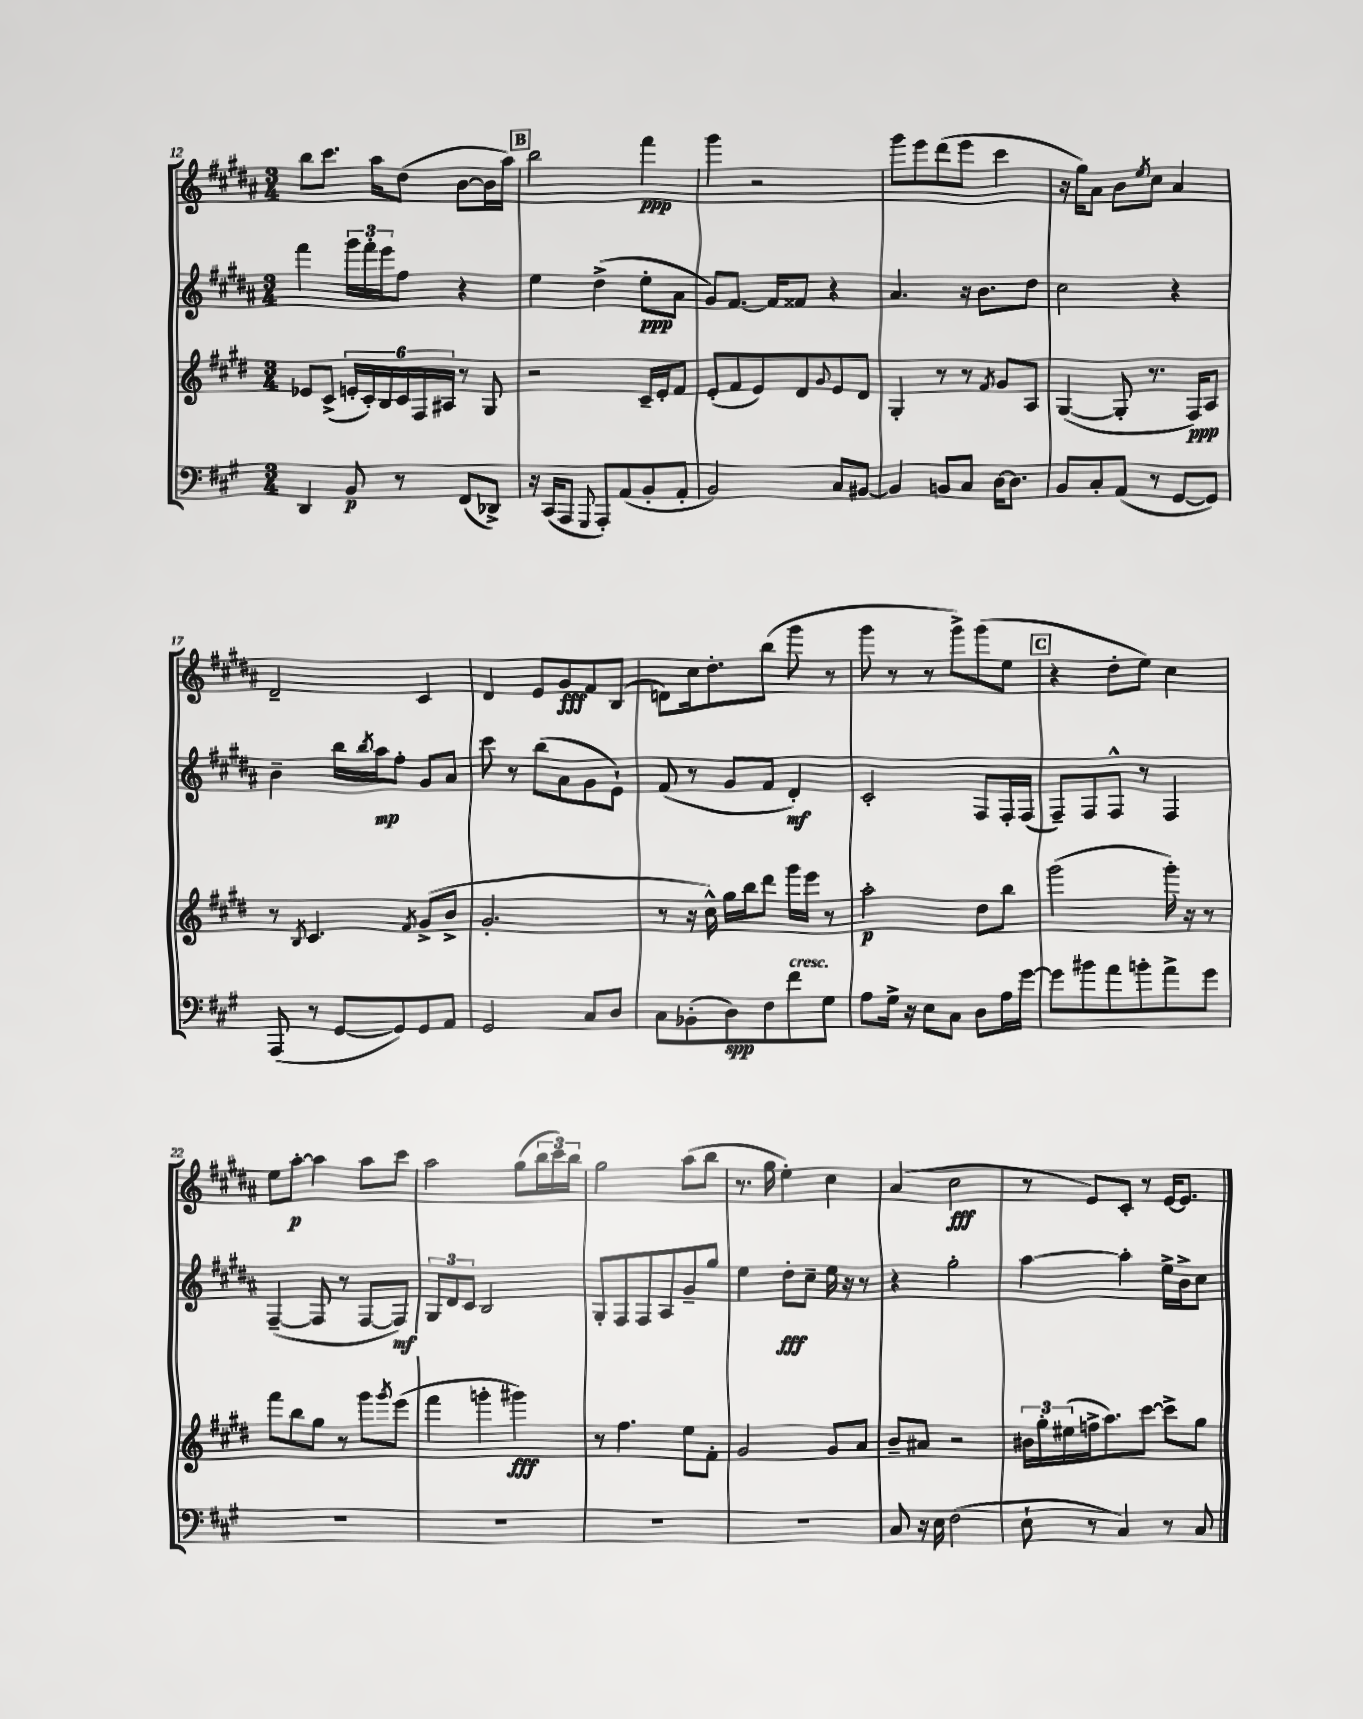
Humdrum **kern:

**kern	**kern	**kern	**kern
*staff4	*staff3	*staff2	*staff1
*clefF4	*clefG2	*clefG2	*clefG2
*k[f#c#g#]	*k[f#c#g#d#]	*k[f#c#g#d#a#]	*k[f#c#g#d#a#]
*M3/4	*M3/4	*M3/4	*M3/4
4DD	8e-	4fff#	8bb
.	(8c#^	.	8.ccc#
8BB	24e'	24ggg#	.
.	24c#')	24fff#'	.
.	.	.	16aa#
.	24B	24eee	.
8r	24c#	8ff#	(8dd#
.	24F#	.	.
.	24A#	.	.
(8FF#	8r	4r	[8b
8DD-^)	8G#	.	16b]
.	.	.	16aa#)
=	=	=	=
16r	2r	4ee	2bb
(16CC#	.	.	.
8AAA	.	.	.
8qqGGG#	.	.	.
8AAA')	.	(4dd#^	.
(8AA	.	.	.
8BB'	16c#~	8ee'	4fff#
.	16e'	.	.
8AA'	8f#	8a#	.
=	=	=	=
2BB)	(8e'	8g#)	4ggg#
.	8f#	[8.f#	.
.	8e)	.	2r
.	.	16f#]	.
.	8d#	8f##	.
.	8qqg#	.	.
8C#	8e	4r	.
[8BB#	8d#	.	.
=	=	=	=
4BB#]	4G#'	4.a#	8ggg#
.	.	.	8eee
8BB	8r	.	(8ddd#
8C#	8r	16r	8eee
.	.	8.b	.
.	8qf#	.	.
[16D	8g#	.	4ccc#
8.D]	.	.	.
.	8A	8dd#	.
=	=	=	=
8BB	([4G#	2cc#	16r
.	.	.	16gg#)
8C#'	.	.	8a#
(8AA	8G#']	.	8b
.	.	.	8qee
8r	8.r	.	8cc#
[8GG#	.	4r	4a#
.	16F#)	.	.
8GG#])	8A	.	.
=	=	=	=
(8AAA	8r	4b~	2d#~
.	8qB	.	.
8r	4.c#	.	.
[8GG#	.	16bb	.
.	.	8qbb	.
.	.	16aa#	.
8GG#])	.	8ff#'	.
.	8qf#	.	.
8GG#	(8g#^	8g#	4c#
8AA	8b^	8a#	.
=	=	=	=
2GG#	2.g#'	8ccc#	4d#
.	.	8r	.
.	.	(8bb	8e
.	.	8a#	8g#
8C#	.	8g#	8f#
8D	.	8e`)	(8B
=	=	=	=
8C#	8r	(8f#	8d)
(8BB-'	16r	8r	16cc#
.	16cc#^^)	.	8.dd#'
8D)	16gg#	8g#	.
.	16bb	.	.
8F#	8ddd#	8f#	(8bb
8f#	16ggg#	4d#')	8ggg#
.	16eee	.	.
8G#	8r	.	8r
=	=	=	=
8A	2aa'	2c#'	8ggg#
16G#^	.	.	8r
16r	.	.	.
8E	.	.	8r
8C#	.	.	8ggg#^)
8D	8dd#	8F#	(8ggg#
16A	8bb	16F#'	8ee
[16g#	.	(16F#	.
=	=	=	=
8g#]	(2ggg#	8F#~)	4r
8b#	.	8F#	.
8a	.	8F#^^	8dd#'
8b'	.	8r	8ee)
8a^	16ggg#')	4F#	4cc#
.	16r	.	.
8g#	8r	.	.
=	=	=	=
2.r	8fff#	([4F#~	8ee
.	8bb	.	[8aa#'
.	8gg#	8F#]	4aa#]
.	8r	8r	.
.	8ggg#	[8F#	8aa#
.	8qggg#	.	.
.	(8eee	8F#])	8ccc#
=	=	=	=
2.r	4fff#	12G#	2aa#
.	.	12d#	.
.	.	12c#	.
.	4ggg'	2B	.
.	4ggg#)	.	(8gg#
.	.	.	24bb
.	.	.	24ccc#)
.	.	.	24bb
=	=	=	=
2.r	8r	8G#'	2gg#
.	4.ff#	8F#	.
.	.	8F#	.
.	.	8A#	.
.	8ee	8g#~	(8aa#
.	8f#'	8gg#	8bb
=	=	=	=
2.r	2g#	4ee	8.r
.	.	.	16gg#
.	.	8dd#'	4ee')
.	.	8cc#~	.
.	8g#	16ee	4cc#
.	.	16r	.
.	8a	8r	.
=	=	=	=
8C#	8b~	4r	(4a#
16r	8a#	.	.
16E	.	.	.
(2F#	2r	2gg#'	2cc#
=	=	=	=
8E`	24b#	[4aa#	8r
.	24gg#'	.	.
.	(24ee#	.	.
8r	16ff^	.	8e)
.	8.aa)	.	.
4C#)	.	4aa#']	8c#'
.	[8ccc#	.	8r
8r	8ccc#^]	16ee^	[16e
.	.	16b^	8.e]
8C#	8gg#	8cc#	.
==	==	==	==
*-	*-	*-	*-
